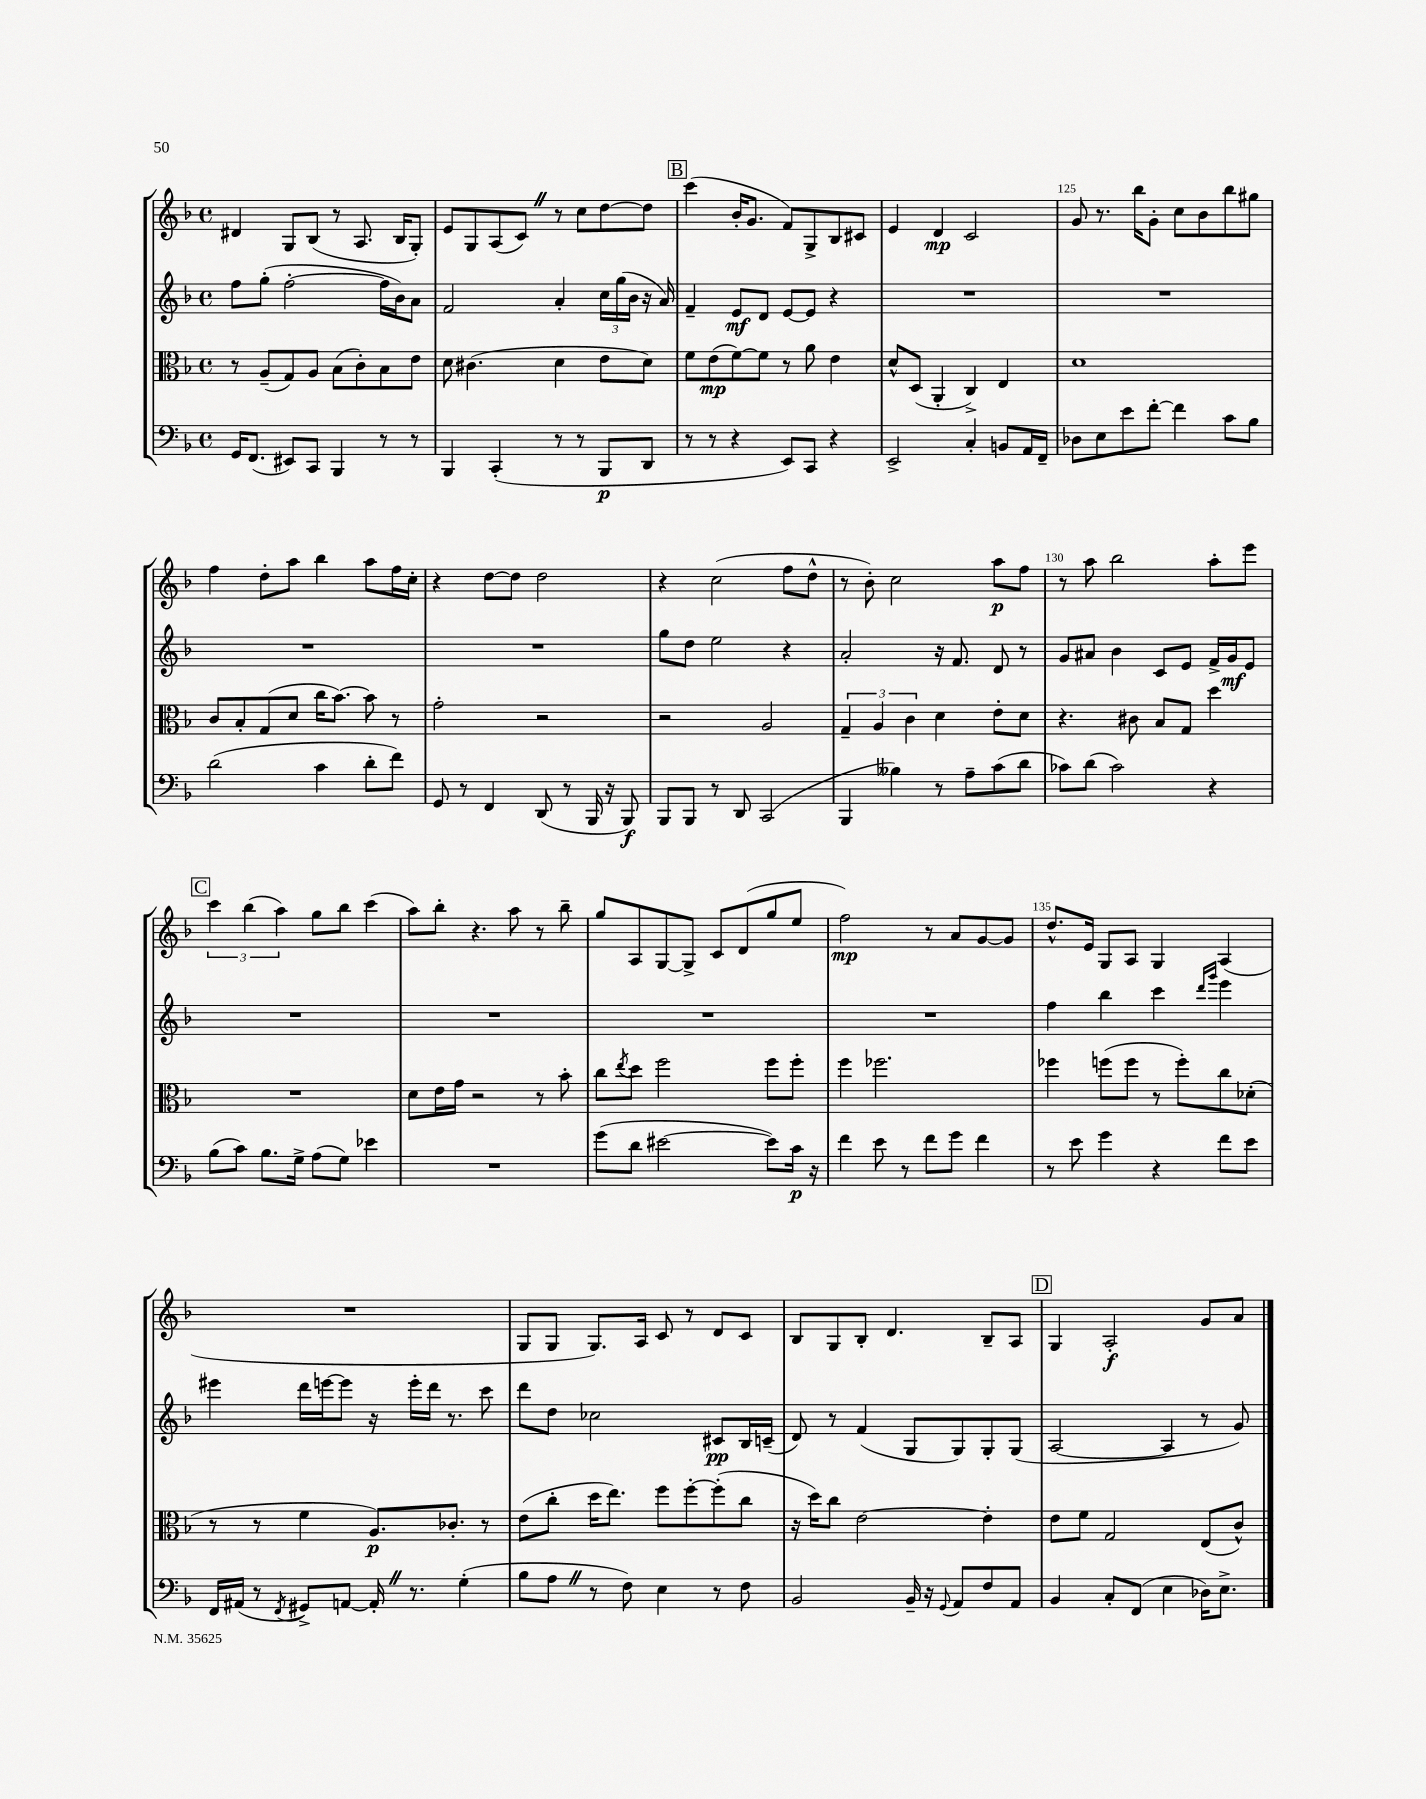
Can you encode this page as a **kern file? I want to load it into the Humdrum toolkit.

**kern	**kern	**kern	**kern
*staff4	*staff3	*staff2	*staff1
*clefF4	*clefC3	*clefG2	*clefG2
*k[b-]	*k[b-]	*k[b-]	*k[b-]
*M4/4	*M4/4	*M4/4	*M4/4
*met(c)	*met(c)	*met(c)	*met(c)
16GG	8r	8ff	4d#
(8.FF	.	.	.
.	(8A~	(8gg'	.
8EE#)	8G)	[2ff'	8G
8CC	8A	.	(8B-
4BBB-	(8B-	.	8r
.	8c')	.	8.A
8r	8B-	16ff]	.
.	.	16b-)	16B-
8r	8e	8a	8G')
=	=	=	=
4BBB-	8d	2f	8e
.	(4.c#	.	8G
(4CC'	.	.	(8A
.	.	.	8c)
8r	4d	4a'	8r
8r	.	.	8cc
8BBB-	8e	24cc	[8dd
.	.	(24gg	.
.	.	24b-	.
8DD	8d)	16r	8dd]
.	.	16a)	.
=	=	=	=
8r	8f	4f~	(4ccc
8r	(8e	.	.
4r	[8f)	8e	16b-'
.	.	.	8.g
.	8f]	8d	.
8EE)	8r	[8e	8f)
8CC	8a	8e]	8G^
4r	4e	4r	8B-
.	.	.	8c#
=	=	=	=
2EE^	8d^^	1r	4e
.	(8D	.	.
.	4AA'	.	4d
4C'	4C^)	.	2c
8BB	4E	.	.
16AA	.	.	.
16FF~	.	.	.
=	=	=	=
8D-	1d	1r	8g
8E	.	.	8.r
8e	.	.	.
.	.	.	16bb-
[8f'	.	.	8g'
4f]	.	.	8cc
.	.	.	8b-
8c	.	.	8bb-
8B-	.	.	8gg#
=	=	=	=
(2d	8c	1r	4ff
.	8B-'	.	.
.	(8G	.	8dd'
.	8d	.	8aa
4c	16cc	.	4bb-
.	[8.b-)	.	.
8d'	8b-]	.	8aa
8f)	8r	.	16ff
.	.	.	16cc'
=	=	=	=
8GG	2g'	1r	4r
8r	.	.	.
4FF	.	.	[8dd
.	.	.	8dd]
(8DD	2r	.	2dd
8r	.	.	.
16BBB-	.	.	.
16r	.	.	.
8BBB-)	.	.	.
=	=	=	=
8BBB-	2r	8gg	4r
8BBB-	.	8dd	.
8r	.	2ee	(2cc
8DD	.	.	.
(2CC	2A	.	.
.	.	4r	8ff
.	.	.	8dd^^
=	=	=	=
4BBB-	6G~	2a'	8r
.	.	.	8b-')
.	6A	.	.
4B--)	.	.	2cc
.	6c	.	.
8r	4d	16r	.
.	.	8.f	.
8A~	.	.	.
(8c	8e'	8d	8aa
8d	8d	8r	8ff
=	=	=	=
8c-)	4.r	8g	8r
(8d	.	8a#	8aa
2c-)	.	4b-	2bb-
.	8c#	.	.
.	8B-	8c	.
.	8G	8e	.
4r	4dd	16f^	8aa'
.	.	16g	.
.	.	8e	8eee
=	=	=	=
(8B-	1r	1r	6ccc
8c)	.	.	.
.	.	.	(6bb-
8.B-	.	.	.
.	.	.	6aa)
16G^	.	.	.
(8A	.	.	8gg
8G)	.	.	8bb-
4e-	.	.	(4ccc
=	=	=	=
1r	8d	1r	8aa)
.	16e	.	8bb-'
.	16g	.	.
.	2r	.	4.r
.	.	.	8aa
.	8r	.	8r
.	8b-'	.	8bb-~
=	=	=	=
(8g	8cc	1r	8gg
.	8qee	.	.
8d	8dd	.	8A
[2e#	2ff	.	[8G
.	.	.	8G^]
.	.	.	8c
.	.	.	(8d
8e#])	8ff	.	8gg
16c	8ff'	.	8ee
16r	.	.	.
=	=	=	=
4f	4ff	1r	2ff)
8e	2.ff-	.	.
8r	.	.	.
8f	.	.	8r
8g	.	.	8a
4f	.	.	[8g
.	.	.	8g]
=	=	=	=
8r	4ff-	4ff	8.dd^^
8e	.	.	.
.	.	.	16e
4g	(8ff	4bb-	8G
.	8ff	.	8A
4r	8r	4ccc	4G
.	8ff')	.	.
.	.	16qqddd	.
.	.	16qqggg	.
8f	8cc	4eee	(4A
8e	(8d-'	.	.
=	=	=	=
16FF	8r	4eee#	1r
(16AA#	.	.	.
8r	8r	.	.
8qFF	.	.	.
8GG#^)	4f	16ddd	.
.	.	[16eee	.
[8AA	.	8eee]	.
16AA']	8.A)	16r	.
8.r	.	16eee'	.
.	.	16ddd	.
.	8.c-'	8.r	.
(4G'	.	.	.
.	8r	8ccc	.
=	=	=	=
8B-	(8e	8ddd	8G
8A	8cc'	8dd	8G
8r	16dd	2cc-	8.G)
.	8.ee)	.	.
8F)	.	.	.
.	.	.	16A
4E	8ff	.	8c
.	[8ff'	.	8r
8r	(8ff']	8c#	8d
8F	8cc	16B-	8c
.	.	(16c~	.
=	=	=	=
2BB-	16r	8d)	8B-
.	16dd)	.	.
.	8cc	8r	8G
.	[2e	(4f	8B-'
.	.	.	4.d
16BB-~	.	8G	.
16r	.	.	.
8qqGG	.	.	.
8AA	.	8G)	.
8F	4e']	8G'	8B-~
8AA	.	(8G	8A
=	=	=	=
4BB-	8e	[2A	4G
.	8f	.	.
8C'	2G	.	2A'
(8FF	.	.	.
4E	.	4A]	.
16D-)	(8E	8r	8g
8.E^	.	.	.
.	8c^^)	8g)	8a
==	==	==	==
*-	*-	*-	*-
